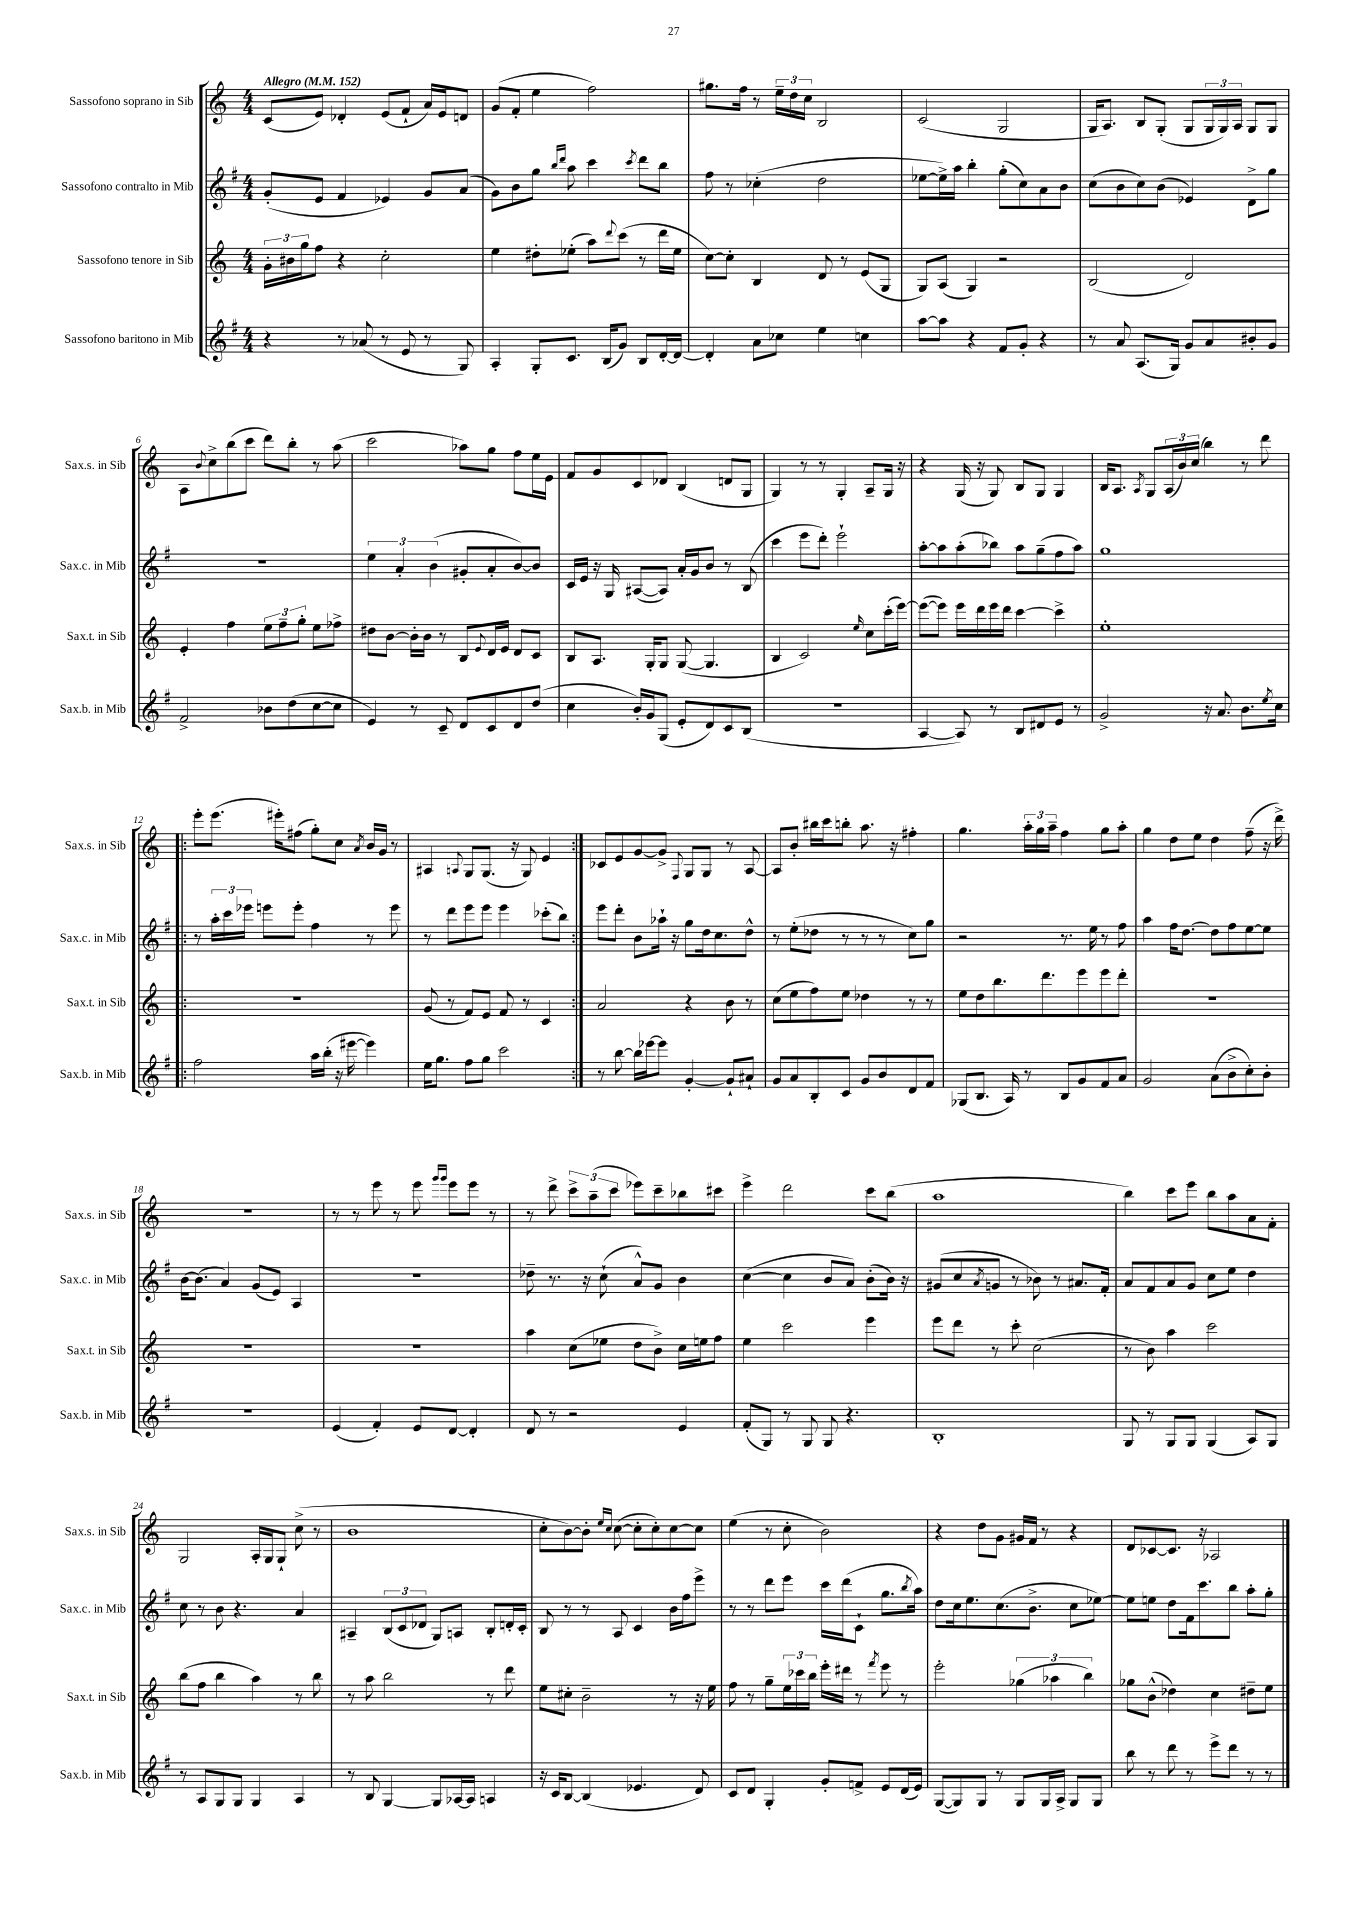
<<
\new StaffGroup <<
\new Staff = "s0" \with { instrumentName = "Sassofono soprano in Sib" shortInstrumentName = "Sax.s. in Sib" } {
    \clef treble \key c \major \numericTimeSignature \time 4/4 \tempo "Allegro" 4 = 152
    c'8( e'8) des'4-. e'8( f'8-! a'16) e'16 d'8 |
    g'8( f'8-. e''4 f''2) |
    gis''8. f''16 r8 \tuplet 3/2 { e''16-- d''16 c''16 } b2 |
    c'2( g2 |
    g16 a8.) b8 g8-.( g8 \tuplet 3/2 { g16 g16) a16 } g8 g8 |
    a8 \appoggiatura { b'8 } c''8-> b''8( c'''8 d'''8) b''8-. r8 a''8( |
    c'''2 aes''8) g''8 f''8 e''16 e'16 |
    f'8 g'8 c'8 des'8 b4( d'8 g8 |
    g4) r8 r8 g4-. a8-- g16 r16 |
    r4 g16( r16 g8) b8 g8 g4 |
    b16 a8. \acciaccatura { a8 } g8 \tuplet 3/2 { a16( b'16) c''16( } b''4) r8 d'''8 |
    \repeat volta 2 { e'''8-. e'''8.( eis'''16-.) fis''8( g''8-.) c''8 \acciaccatura { a'8 } b'16 g'16 r8 |
    ais4 \appoggiatura { a8 } g8 g8.( r16 g8) e'4 | }
    ces'8 e'8 g'8~ g'8-> \appoggiatura { f8 } g8 g8 r8 a8~ |
    a8 b'8-. bis''16 c'''16 b''8-. a''8. r16 fis''4-. |
    g''4. \tuplet 3/2 { a''16-. g''16 a''16-- } f''4 g''8 a''8-. |
    g''4 d''8 e''8 d''4 f''8--( r16 d'''16->) |
    R1 |
    r8 r8 e'''8 r8 e'''8 \grace { g'''16 g'''16 } e'''8 e'''8 r8 |
    r8 d'''8-> \tuplet 3/2 { c'''8-> a''8--( c'''8 } ees'''8) c'''8-- bes''8 cis'''8 |
    e'''4-> d'''2 c'''8 b''8( |
    a''1 |
    b''4) c'''8 e'''8 b''8 a''8 a'8 f'8-. |
    g2 a16-. g16 g8-! c''8->( r8 |
    b'1 |
    c''8-. b'8~) b'8-. \grace { e''16 c''16 } c''8~( c''8-. c''8-.) c''8~ c''8 |
    e''4( r8 c''8-. b'2) |
    r4 d''8 g'8 gis'16 f'16 r8 r4 |
    d'8 ces'8~ ces'8. r16 aes2 \bar "|." |
}
\new Staff = "s1" \with { instrumentName = "Sassofono contralto in Mib" shortInstrumentName = "Sax.c. in Mib" } {
    \clef treble \key g \major \numericTimeSignature \time 4/4
    g'8-.( e'8 fis'4 ees'4) g'8 a'8( |
    g'8) b'8 g''8 \grace { b''16 d'''16 } a''8 c'''4 \acciaccatura { c'''8 } d'''8 b''8 |
    fis''8 r8 ces''4-.( d''2 |
    ees''8~ ees''16->) a''16 b''4-. g''8-.( c''8) a'8 b'8 |
    c''8( b'8 c''8) b'8( ees'4) d'8-> g''8 |
    R1 |
    \tuplet 3/2 { e''4 a'4-. b'4( } gis'8-. a'8-. b'8~) b'8 |
    c'16 e'16 r16 g16 ais8~( ais8) a'16-. g'16 b'8 r8 b8( |
    c'''4 e'''8 d'''8-.) e'''2-! |
    a''8~-. a''8 a''8-.( bes''8) a''8 g''8--( fis''8 a''8) |
    g''1 |
    \repeat volta 2 { r8 \tuplet 3/2 { a''16-. c'''16 ees'''16 } e'''8 e'''8-. fis''4 r8 e'''8 |
    r8 d'''8 e'''8 e'''8 e'''4 ces'''8-.( b''8) | }
    e'''8 d'''8-. b'8 aes''16-! r16 g''8 d''16 c''8. d''8-^ |
    r8 e''8-.( des''8 r8 r8 r8 c''8) g''8 |
    r2 r8. e''16 r8 fis''8 |
    a''4 fis''16 d''8.~ d''8 fis''8 e''8~ e''8 |
    b'16~ b'8.( a'4) g'8( e'8) a4 |
    R1 |
    des''8-- r8. r16 c''8-!( a'8-^) g'8 b'4 |
    c''4~( c''4 b'8 a'8) b'8-.( b'16) r16 |
    gis'8( c''8 \acciaccatura { a'8 } g'8 r8 bes'8) r8 ais'8. fis'16-. |
    a'8 fis'8 a'8 g'8 c''8 e''8 d''4 |
    c''8 r8 b'8 r4. a'4 |
    ais4-- \tuplet 3/2 { b8( c'8 des'8 } g8) a8 b8-. d'16-. c'16-. |
    b8 r8 r8 a8 c'4 b'16 fis''16 e'''8-> |
    r8 r8 d'''8 e'''8 c'''16 d'''16( c'8-! g''8. \acciaccatura { b''8 } a''16) |
    d''8 c''16 e''8. c''8.( b'8.-> c''8 ees''8~) |
    ees''8 e''8 d''8 fis'16 c'''8. b''8 a''8-. g''8-. \bar "|." |
}
\new Staff = "s2" \with { instrumentName = "Sassofono tenore in Sib" shortInstrumentName = "Sax.t. in Sib" } {
    \clef treble \key c \major \numericTimeSignature \time 4/4
    \tuplet 3/2 { g'16-. bis'16 g''16 } f''8 r4 c''2-. |
    e''4 dis''8-. ees''8-.( a''8) \appoggiatura { d'''8 } c'''8( r8 d'''16 ees''16 |
    c''8~) c''8-. b4 d'8 r8 e'8( g8 |
    g8) a8( g4) r2 |
    b2( d'2) |
    e'4-. f''4 \tuplet 3/2 { e''8 f''8-- g''8-. } e''8 fes''8-> |
    dis''8 b'8~ b'16-. b'16 r8 b8 \appoggiatura { e'8 } d'16 e'16 d'8 c'8 |
    b8 a8. g16-. g8 g8~( g4. |
    b4 c'2) \grace { e''16 } c''8 c'''16-.( e'''16~) |
    e'''8~( e'''8) e'''16 d'''16 e'''16 d'''16 c'''4~ c'''4-> |
    e''1-. |
    \repeat volta 2 { R1 |
    g'8( r8 f'8) e'8 f'8 r8 c'4 | }
    a'2 r4 b'8 r8 |
    c''8( e''8 f''8) e''8 des''4 r8 r8 |
    e''8 d''8 b''8. d'''8. e'''8 e'''8 d'''8-. |
    R1 |
    R1 |
    R1 |
    a''4 c''8( ees''8 d''8 b'8->) c''16 e''16 f''8 |
    e''4 c'''2 e'''4 |
    e'''8 d'''8 r8 c'''8-. c''2( |
    r8 b'8) a''4 c'''2 |
    b''8( f''8 b''4 a''4) r8 b''8 |
    r8 a''8 b''2 r8 d'''8 |
    e''8 cis''8-. b'2-- r8 r16 e''16 |
    f''8 r8 g''8-- \tuplet 3/2 { e''16 ces'''16 b''16 } e'''16-. dis'''16 r8 \acciaccatura { f'''8 } e'''8 r8 |
    e'''2-. \tuplet 3/2 { ges''4( aes''4 b''4) } |
    ges''8 b'8-^( des''4) c''4 dis''8-- e''8 \bar "|." |
}
\new Staff = "s3" \with { instrumentName = "Sassofono baritono in Mib" shortInstrumentName = "Sax.b. in Mib" } {
    \clef treble \key g \major \numericTimeSignature \time 4/4
    r4 r8 aes'8( r8 e'8 r8 g8) |
    a4-. g8-. c'8. b16( g'8) b8 d'16~-. d'16~ |
    d'4-. a'8 ces''8 e''4 c''4 |
    a''8~ a''8 r4 fis'8 g'8-. r4 |
    r8 a'8 a8.( g16) g'8 a'8 bis'8-. g'8 |
    fis'2-> bes'8 d''8( c''8~ c''8 |
    e'4) r8 c'8-- d'8 c'8 d'8 d''8( |
    c''4 b'16-.) g'16 g8( e'8-. d'8) c'8 b8( |
    R1 |
    a4~ a8) r8 b8 dis'8 e'8 r8 |
    g'2-> r16 a'8. b'8. \acciaccatura { e''8 } c''16 |
    \repeat volta 2 { fis''2 a''16 b''16-.( r16 eis'''16~ eis'''4) |
    e''16 g''8. fis''8 g''8 c'''2 | }
    r8 b''8~ b''16 ees'''16~ ees'''8 g'4~-. g'8-! ais'8-! |
    g'8 a'8 b8-. c'8 g'8 b'8 d'8 fis'8 |
    ges8( b8. a16) r8 b8 g'8 fis'8 a'8 |
    g'2 a'8( b'8-> c''8-.) b'8-. |
    R1 |
    e'4( fis'4-.) e'8 d'8~ d'4-. |
    d'8 r8 r2 e'4 |
    fis'8-.( g8) r8 g8 g8 r4. |
    b1-. |
    g8 r8 g8 g8 g4( a8) g8 |
    r8 a8 g8 g8 g4 a4 |
    r8 b8 g4~ g8 aes16~ aes16 a4 |
    r16 c'16 b8~ b4( ees'4. d'8) |
    c'8 d'8 g4-. g'8-. f'8-> e'8 d'16( e'16) |
    g8~( g8) g8 r8 g8 g16 a16-> g8 g8 |
    b''8 r8 d'''8 r8 e'''8-> d'''8 r8 r8 \bar "|." |
}
>>
>>
